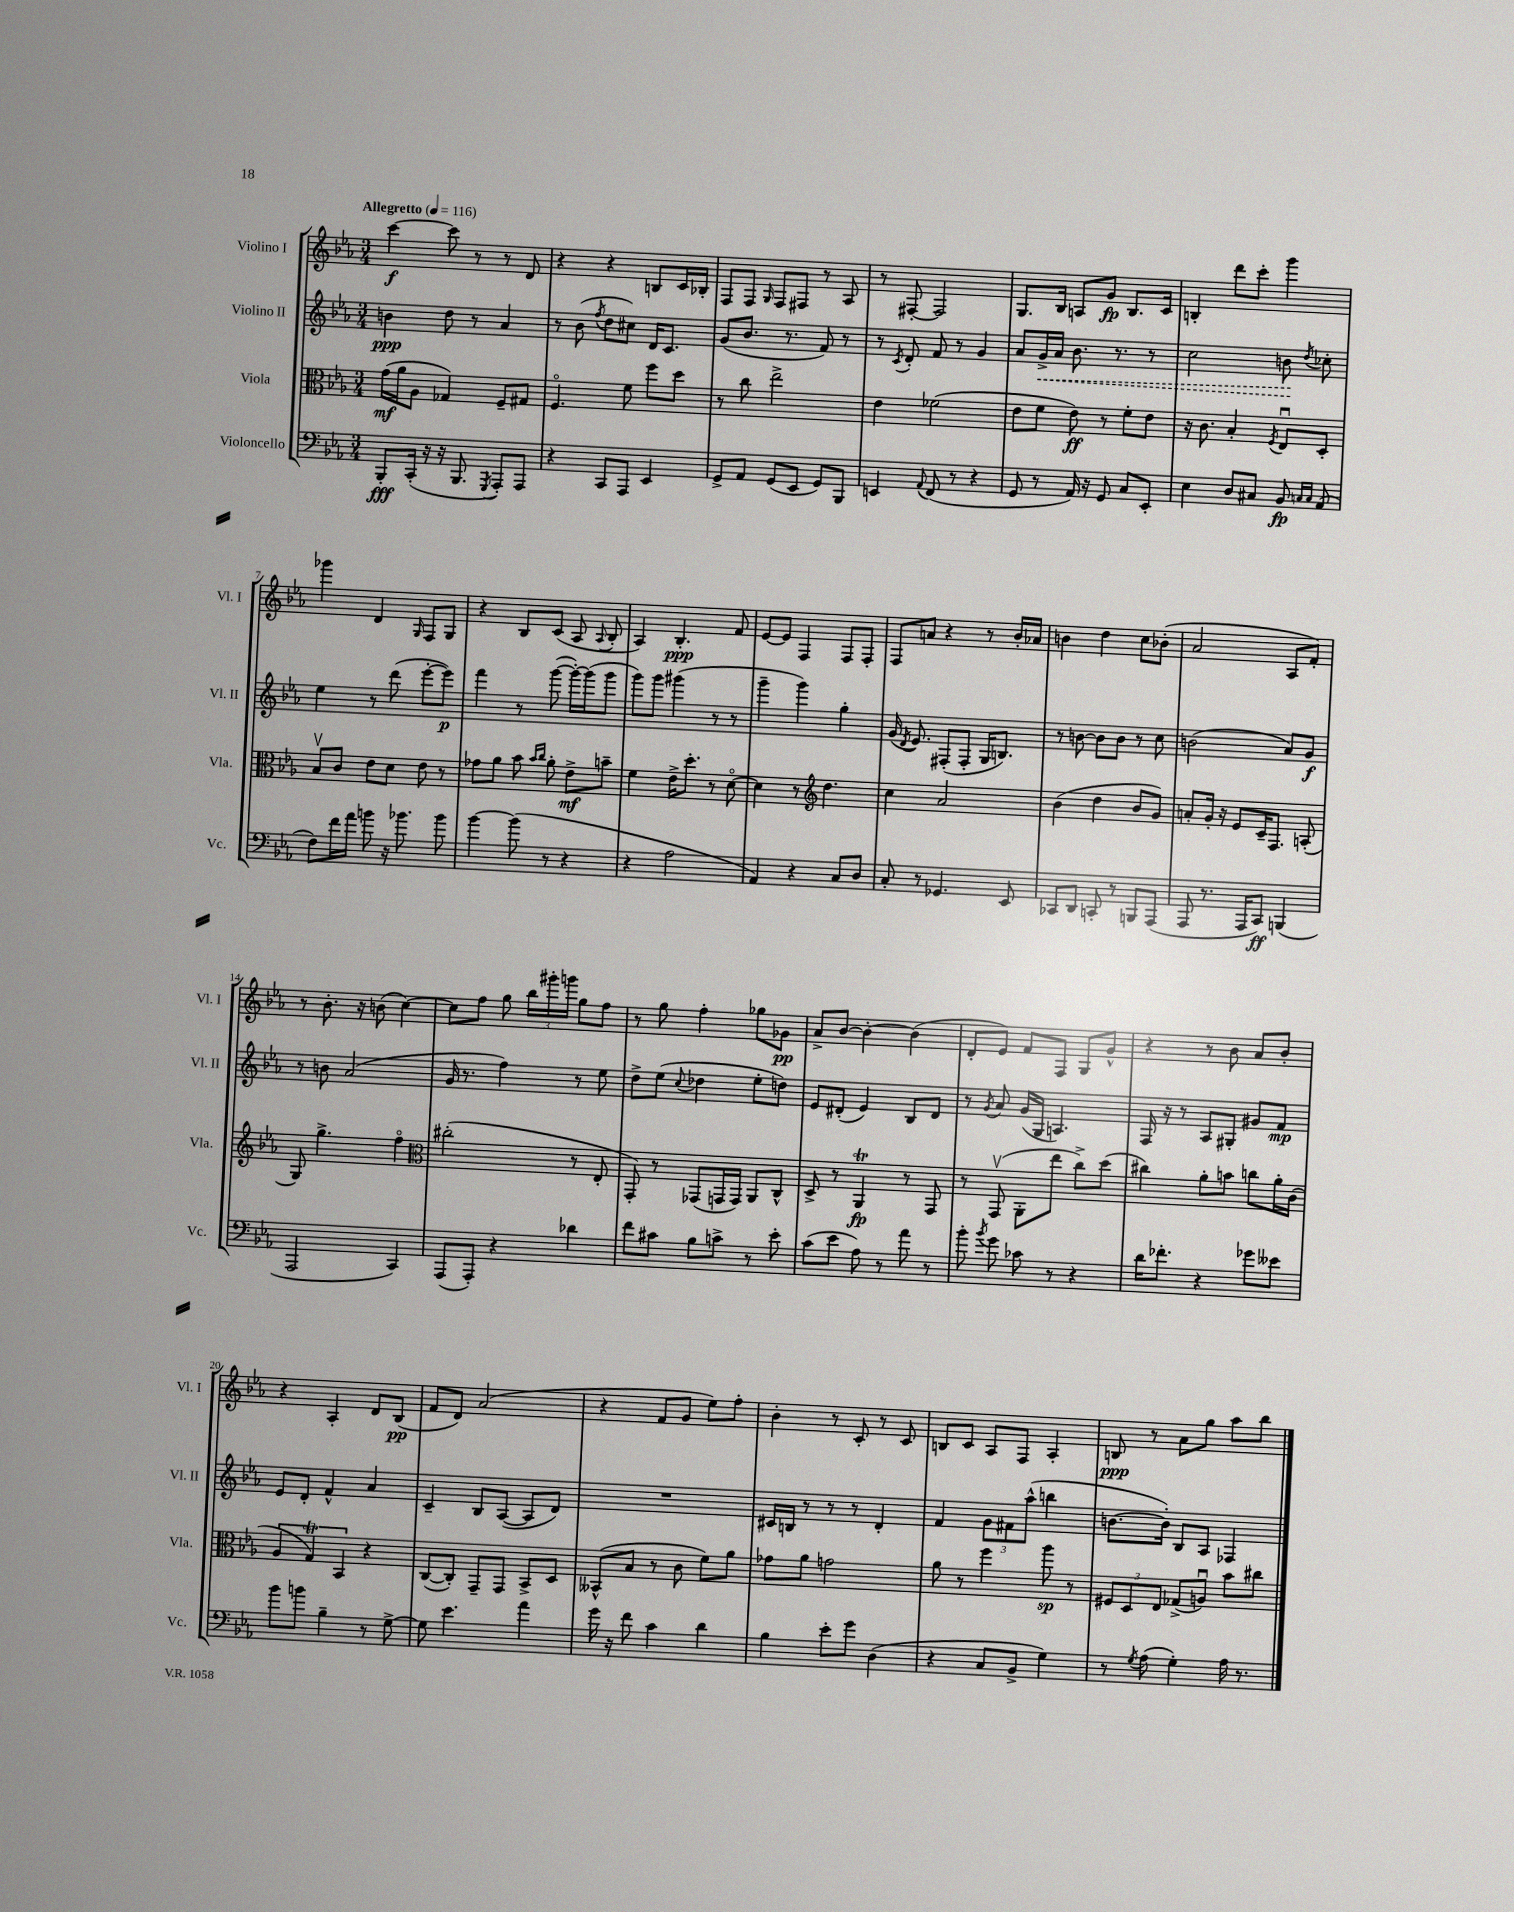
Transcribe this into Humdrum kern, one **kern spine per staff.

**kern	**dynam	**kern	**dynam	**kern	**dynam	**kern	**dynam
*part4	*part4	*part3	*part3	*part2	*part2	*part1	*part1
*staff4	*staff4	*staff3	*staff3	*staff2	*staff2	*staff1	*staff1
*I"Violoncello	*	*I"Viola	*	*I"Violino II	*	*I"Violino I	*
*I'Vc.	*	*I'Vla.	*	*I'Vl. II	*	*I'Vl. I	*
*clefF4	*	*clefC3	*	*clefG2	*	*clefG2	*
*k[b-e-a-]	*	*k[b-e-a-]	*	*k[b-e-a-]	*	*k[b-e-a-]	*
*M3/4	*	*M3/4	*	*M3/4	*	*M3/4	*
*MM116	*	*MM116	*	*MM116	*	*MM116	*
=1	=1	=1	=1	=1	=1	=1	=1
!	!	!	!	!	!	!LO:TX:a:B:t=Allegretto	!
8BBB-'/L	fff	(16g\LL	mf	4bn\	ppp	[4ccc\	f
.	.	16a-\J	.	.	.	.	.
(16CC'/Jk	.	8A-\J	.	.	.	.	.
16r	.	.	.	.	.	.	.
16r	.	4G-X/)	.	8dd\	.	8ccc\]	.
8.BBB-/	.	.	.	.	.	.	.
.	.	.	.	8r	.	8r	.
8qGGG/	.	.	.	.	.	.	.
8AAA-'/L)	.	8F~/L	.	4a-/	.	8r	.
8AAA-/J	.	8G#X/J	.	.	.	8d/	.
=2	=2	=2	=2	=2	=2	=2	=2
4r	.	4.F/	.	8r	.	4r	.
.	.	.	.	(8b-\	.	.	.
.	.	.	.	8qff/	.	.	.
8CC/L	.	.	.	8dd\L	.	4r	.
8AAA-/J	.	8f\	.	8cc#X\J)	.	.	.
4EE-/	.	8ff\L	.	16d/KL	.	8Bn/L	.
.	.	.	.	8.c/J	.	.	.
.	.	8dd\J	.	.	.	16c/L	.
.	.	.	.	.	.	16B-X'/JJ	.
=3	=3	=3	=3	=3	=3	=3	=3
8GG^/L	.	8r	.	(8g/L	.	8F/L	.
8AA-/J	.	8cc\	.	8.b-/J	.	8F/J	.
.	.	.	.	.	.	16qqG/	.
(8GG/L	.	2ee-^\	.	.	.	8F/L	.
.	.	.	.	8.r	.	.	.
8EE-/J	.	.	.	.	.	8F#X/J	.
8GG/L)	.	.	.	8f/)	.	8r	.
8BBB-/J	.	.	.	8r	.	8A-/	.
=4	=4	=4	=4	=4	=4	=4	=4
4EEn/	.	4e-\	.	8r	.	8r	.
.	.	.	.	8qc/	.	.	.
.	.	.	.	8d'/	.	[8F#X'/	.
8qqAA-/	.	.	.	.	.	.	.
(8FF/	.	(2f-X\	.	8f/	.	2F#/]	.
8r	.	.	.	8r	.	.	.
4r	.	.	.	4g/	.	.	.
=5	=5	=5	=5	=5	=5	=5	=5
8GG/	.	8e-\L	.	8a-/L	.	8.G/L	.
!	!	!	!	!	!LO:HP:b	!	!
8r	.	8f\J	.	16g^/L	<	.	.
.	.	.	.	16a-/JJ	.	16B-/Jk	.
16AA-/)	.	8e-\)	ff	8.b-\	.	8An/L	.
16r	.	.	.	.	.	.	.
8GG/	.	8r	.	.	.	8g/J	fp
.	.	.	.	8.r	.	.	.
8C/L	.	8f'\L	.	.	.	8.B-/L	.
8EE-'/J	.	8e-\J	.	8r	.	.	.
.	.	.	.	.	.	16c/Jk	.
=6	=6	=6	=6	=6	=6	=6	=6
4E-\	.	16r	.	2cc\	.	4Bn'/	.
.	.	8.c\	.	.	.	.	.
8D/L	.	4B-'/	.	.	.	8ddd\L	.
8C#X/J	.	.	.	.	.	8ccc'\J	.
.	.	8qF/	.	.	.	.	.
8BB-/	fp	8E-u/L	.	8bn\	.	4ggg\	.
16qqCn/LL	.	.	.	.	.	.	.
16qqC/JJ	.	.	.	8qdd/	.	.	.
(8AA-/	.	8D'/J	.	8cc-X'\	[	.	.
!!LO:LB:g=z
=7	=7	=7	=7	=7	=7	=7	=7
8F\L)	.	8B-v/L	.	4ee-\	.	4ggg-X\	.
16f\L	.	8c/J	.	.	.	.	.
16a-\JJ	.	.	.	.	.	.	.
8bn\	.	8e-\L	.	8r	.	4d/	.
16r	.	8d\J	.	(8ddd\	.	.	.
8.b-X\	.	.	.	.	.	.	.
.	.	.	.	.	.	16qqG/	.
.	.	8e-\	.	[8eee-'\L	.	8F/L	.
8b-\	.	8r	.	8eee-\J])	p	8G/J	.
=8	=8	=8	=8	=8	=8	=8	=8
[4b-\	.	8g-X\L	.	4fff\	.	4r	.
.	.	8a-\J	.	.	.	.	.
(8b-\]	.	8b-\	.	8r	.	8B-/L	.
.	.	16qqb-/LL	.	.	.	.	.
.	.	16qqcc/JJ	.	.	.	.	.
8r	.	8a-'\	.	([8ggg\	.	(8c/J	.
4r	.	8e-^\L	mf	16ggg'\LL_)	.	8A-/	.
.	.	.	.	(16ggg\J]	.	.	.
.	.	.	.	.	.	8qqA-/	.
.	.	8bn~\J	.	8ggg\J	.	8B-'/	.
=9	=9	=9	=9	=9	=9	=9	=9
4r	.	4f\	.	8ggg\L)	.	4A-/)	.
.	.	.	.	8ggg\J	.	.	.
2A-\	.	16e-^\KL	.	(4ggg#X\	.	4.B-'/	ppp
.	.	8.dd'\J	.	.	.	.	.
.	.	8r	.	8r	.	.	.
.	.	[8d\	.	8r	.	8f/	.
=10	=10	=10	=10	=10	=10	=10	=10
4AA-/)	.	4d\]	.	4ggg~\	.	[8e-/L	.
.	.	.	.	.	.	8e-/J]	.
4r	.	8r	.	4ggg\)	.	4F/	.
*	*	*clefG2	*	*	*	*	*
.	.	4.dd\	.	.	.	.	.
8C/L	.	.	.	4gg'\	.	8F/L	.
8D/J	.	.	.	.	.	8F'/J	.
=11	=11	=11	=11	=11	=11	=11	=11
8C'/	.	4cc\	.	(16g/	.	8F/L	.
.	.	.	.	8qd/	.	.	.
.	.	.	.	8.e-/)	.	.	.
8r	.	.	.	.	.	8an/J	.
4.GG-X/	.	2a-/	.	(8F#X'/L	.	4r	.
.	.	.	.	8F#'/J	.	.	.
.	.	.	.	16G/KL	.	8r	.
.	.	.	.	8.Bn/J)	.	.	.
8EE-/	.	.	.	.	.	16b-'/LL	.
.	.	.	.	.	.	16a-X/JJ	.
=12	=12	=12	=12	=12	=12	=12	=12
8CC-X/L	.	(4b-\	.	8r	.	4bn\	.
8DD/J	.	.	.	[8bn\	.	.	.
8CCn'/	.	4dd\	.	8b\L]	.	4dd\	.
8r	.	.	.	8b\J	.	.	.
8BBBn/L	.	8b-/L	.	8r	.	8cc\L	.
(8AAA-/J	.	8g/J)	.	8cc\	.	(8b-X'\J	.
=13	=13	=13	=13	=13	=13	=13	=13
8AAA-/	.	8an'/L	.	(2bn\	.	2a-/	.
8.r	.	16g'/Jk	.	.	.	.	.
.	.	16r	.	.	.	.	.
.	.	8e-/L	.	.	.	.	.
16AAA-/KL	.	.	.	.	.	.	.
8CC/J)	ff	16c~/K	.	.	.	.	.
.	.	8.F/J	.	.	.	.	.
(4BBBn/	.	.	.	8a-/L)	.	8A-/L	.
.	.	(8An'/	.	8g/J	f	8f'/J)	.
!!LO:LB:g=z
=14	=14	=14	=14	=14	=14	=14	=14
2AAA-/	.	8G/)	.	8r	.	8r	.
.	.	4.gg^\	.	8bn\	.	8.b-'\	.
.	.	.	.	(2a-/	.	.	.
.	.	.	.	.	.	16r	.
.	.	.	.	.	.	(8bn\	.
4CC/)	.	4ff\	.	.	.	[4cc\)	.
=15	=15	=15	=15	=15	=15	=15	=15
*	*	*clefC3	*	*	*	*	*
(8AAA-/L	.	(2cc#X'\	.	16g/	.	8cc\L]	.
.	.	.	.	8.r	.	.	.
8AAA-'/J)	.	.	.	.	.	8ff\J	.
4r	.	.	.	4ff\)	.	8gg\	.
.	.	.	.	.	.	24bb-\LL	.
.	.	.	.	.	.	24ggg#X'\	.
.	.	.	.	.	.	24gggn\JJ	.
4d-X\	.	8r	.	8r	.	8gg\L	.
.	.	8E-'/	.	8ee-\	.	8ff\J	.
=16	=16	=16	=16	=16	=16	=16	=16
8f\L	.	8GG'/)	.	8dd^\L	.	8r	.
8c#X\J	.	8r	.	(8ee-\J	.	8gg\	.
.	.	.	.	8qqcc/	.	.	.
8B-\L	.	(8GG-X/L	.	4dd-X\	.	4ff'\	.
8cn^\J	.	16GGn/L	.	.	.	.	.
.	.	16GG/JJ)	.	.	.	.	.
8r	.	8AA-/L	.	8ee-'\L	.	8gg-X\L	.
8e-'\	.	8C^^/J	.	8ddn\J)	.	8g-X\J	pp
=17	=17	=17	=17	=17	=17	=17	=17
(8c\L	.	8D^/	.	8e-/L	.	8a-^/L	.
8e-\J	.	8r	.	(8d#X'/J	.	[8b-/J	.
8A-\)	.	4AA-T/	fp	4e-/)	.	4b-'\_	.
8r	.	.	.	.	.	.	.
8a-\	.	8r	.	8B-/L	.	(4b-\]	.
8r	.	8GG/	.	8d#/J	.	.	.
=18	=18	=18	=18	=18	=18	=18	=18
8b-'\	.	8r	.	8r	.	8d'/L	.
8qb-/	.	.	.	8qg/	.	.	.
8g\	.	(8GGv/	.	8a-/	.	8e-/J)	.
8c-X\	.	8AA-'\L	.	(16g/LL	.	8f/L	.
.	.	.	.	16G/JJ	.	.	.
8r	.	8ee-\J	.	4.An/)	.	8F/J	.
4r	.	8cc^\L)	.	.	.	8G/L	.
.	.	(8dd\J	.	.	.	8g^^/J	.
=19	=19	=19	=19	=19	=19	=19	=19
16d\KL	.	4cc#X\)	.	16F/	.	4r	.
8.f-X'\J	.	.	.	16r	.	.	.
.	.	.	.	8r	.	.	.
4r	.	8a-'\L	.	8A-/L	.	8r	.
.	.	8bn\J	.	8G#X'/J	.	8b-\	.
8g-X\L	.	8ccn\L	.	8g#X/L	.	8a-/L	.
8e--X\J	.	16a-'\L	.	8f/J	mp	8b-'/J	.
.	.	(16c\JJ	.	.	.	.	.
!!LO:LB:g=z
=20	=20	=20	=20	=20	=20	=20	=20
8b-\L	.	6A-/	.	8e-/L	.	4r	.
8bn\J	.	.	.	8d'/J	.	.	.
.	.	6Gt/)	.	.	.	.	.
4B-~\	.	.	.	4f^^/	.	4A-'/	.
.	.	6BB-/	.	.	.	.	.
8r	.	4r	.	4a-/	.	8d/L	.
[8G^\	.	.	.	.	.	(8B-/J	pp
=21	=21	=21	=21	=21	=21	=21	=21
8G\]	.	([8C/L	.	4c~/	.	8f/L	.
4.e-\	.	8C'/J])	.	.	.	8d/J)	.
.	.	8GG~/L	.	8B-/L	.	(2a-/	.
.	.	8GG/J	.	([8A-/J	.	.	.
4a-\	.	8BB-^/L	.	8A-/L]	.	.	.
.	.	8D/J	.	8d/J)	.	.	.
=22	=22	=22	=22	=22	=22	=22	=22
16g\	.	(8BB--X^^/L	.	2.r	.	4r	.
16r	.	.	.	.	.	.	.
8f\	.	8B-/J	.	.	.	.	.
4c\	.	8r	.	.	.	8f/L	.
.	.	8c\	.	.	.	8g/J	.
4d\	.	8f\L)	.	.	.	8ee-\L)	.
.	.	8a-\J	.	.	.	8ff'\J	.
=23	=23	=23	=23	=23	=23	=23	=23
4B-\	.	8g-X\L	.	16c#X/LL	.	4b-'\	.
.	.	.	.	16Bn/JJ	.	.	.
.	.	8a-\J	.	8r	.	.	.
8e-'\L	.	2gn\	.	8r	.	8r	.
8g\J	.	.	.	8r	.	8c'/	.
(4D\	.	.	.	4d'/	.	8r	.
.	.	.	.	.	.	8c/	.
=24	=24	=24	=24	=24	=24	=24	=24
4r	.	8a-\	.	4f/	.	8Bn/L	.
.	.	8r	.	.	.	8c/J	.
8C/L	.	4ff\	.	12g\L	.	8A-/L	.
.	.	.	.	12f#X\	.	.	.
8BB-^/J	.	.	.	.	.	8F/J	.
.	.	.	.	(12aa-^^\J	.	.	.
4G\)	.	8aa-\	sp	4bbn\	.	4A-'/	.
.	.	8r	.	.	.	.	.
=25	=25	=25	=25	=25	=25	=25	=25
8r	.	12F#X/L	.	[8.bn\L	.	8Bn/	ppp
.	.	12D/	.	.	.	.	.
8qG/	.	.	.	.	.	.	.
(8A-\	.	.	.	.	.	8r	.
.	.	12E-/J	.	.	.	.	.
.	.	.	.	16b'\Jk])	.	.	.
4G'\)	.	(8G-X^/L	.	8B-/L	.	8a-\L	.
.	.	8Anu/J)	.	8A-/J	.	8gg\J	.
16A-\	.	8b-\L	.	4F-X/	.	8aa-\L	.
8.r	.	.	.	.	.	.	.
.	.	8cc#X\J	.	.	.	8bb-\J	.
==	==	==	==	==	==	==	==
*-	*-	*-	*-	*-	*-	*-	*-
